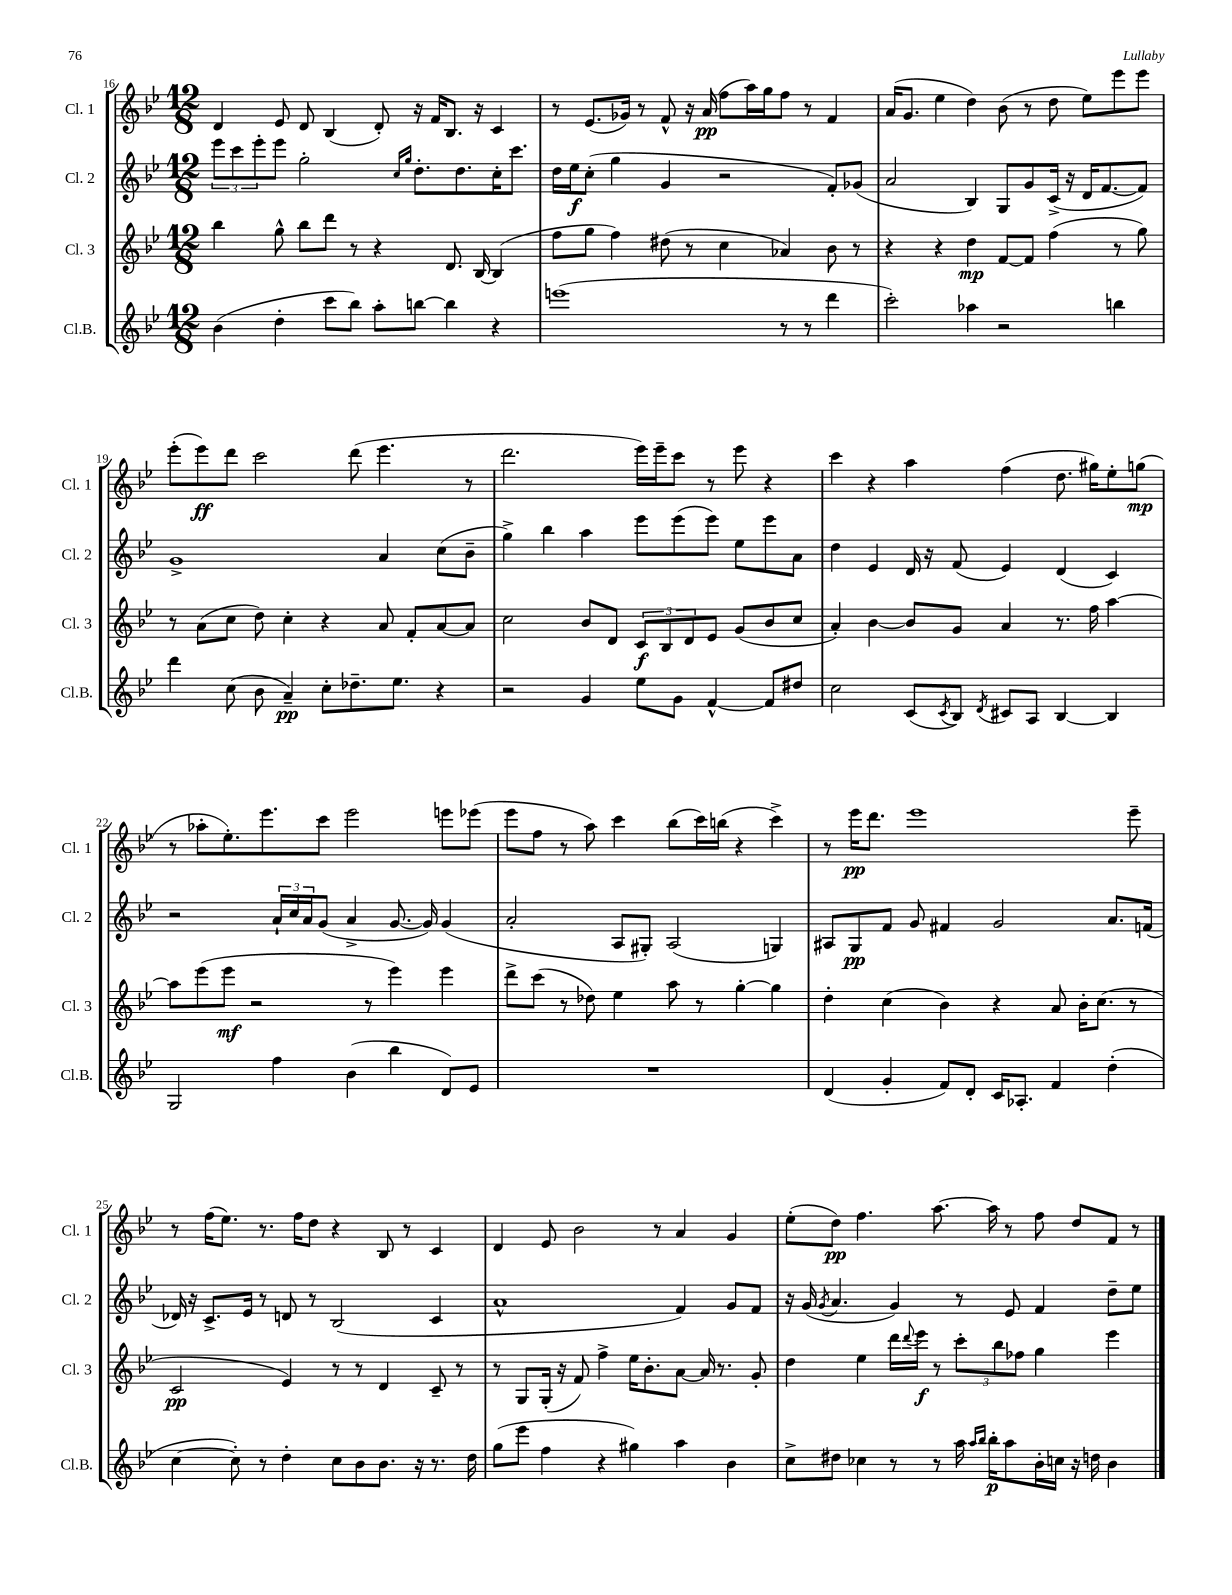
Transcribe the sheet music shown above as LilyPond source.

<<
\new StaffGroup <<
\new Staff = "s0" \with { instrumentName = "Cl. 1" shortInstrumentName = "Cl. 1" } {
    \clef treble \key bes \major \numericTimeSignature \time 12/8
    d'4 ees'8 d'8 bes4( d'8-.) r16 f'16 bes8. r16 c'4 |
    r8 ees'8.( ges'16) r8 f'8-^ r16 a'16\pp( f''8 a''16) g''16 f''8 r8 f'4 |
    a'16( g'8. ees''4 d''4) bes'8( r8 d''8 ees''8) ees'''8 ees'''8 |
    ees'''8-.( ees'''8\ff) d'''8 c'''2 d'''8( ees'''4. r8 |
    d'''2. ees'''16) ees'''16-- c'''8 r8 ees'''8 r4 |
    c'''4 r4 a''4 f''4( d''8. gis''16) ees''8-. g''8\mp( |
    r8 aes''8-. ees''8.-.) ees'''8. c'''8 ees'''2 e'''8 ees'''8( |
    ees'''8 f''8 r8 a''8) c'''4 bes''8( c'''16) b''16( r4 c'''4->) |
    r8 ees'''16\pp d'''8. ees'''1 ees'''8-- |
    r8 f''16( ees''8.) r8. f''16 d''8 r4 bes8 r8 c'4 |
    d'4 ees'8 bes'2 r8 a'4 g'4 |
    ees''8-.( d''8\pp) f''4. a''8.~ a''16 r8 f''8 d''8 f'8 r8 \bar "|." |
}
\new Staff = "s1" \with { instrumentName = "Cl. 2" shortInstrumentName = "Cl. 2" } {
    \clef treble \key bes \major \numericTimeSignature \time 12/8
    \tuplet 3/2 { ees'''8 c'''8 ees'''8-. } ees'''8 g''2-. \grace { c''16 g''16 } d''8.-. d''8. c''16-. c'''8. |
    d''16 ees''16\f c''8-.( g''4 g'4 r2 f'8-.) ges'8( |
    a'2 bes4) g8 g'8 c'16->( r16 d'16 f'8.~ f'8) |
    g'1-> a'4 c''8( bes'8-- |
    g''4->) bes''4 a''4 ees'''8 ees'''8( ees'''8) ees''8 ees'''8 a'8 |
    d''4 ees'4 d'16 r16 f'8( ees'4) d'4( c'4) |
    r2 \tuplet 3/2 { a'16-! c''16 a'16 } g'8( a'4-> g'8.~ g'16) g'4( |
    a'2-. a8 gis8-.) a2( g4) |
    ais8 g8\pp f'8 g'8 fis'4 g'2 a'8. f'16( |
    des'16) r16 c'8.-> ees'16 r8 d'8 r8 bes2( c'4 |
    a'1-^ f'4) g'8 f'8 |
    r16 g'16( \acciaccatura { g'8 } a'4. g'4) r8 ees'8 f'4 d''8-- ees''8 \bar "|." |
}
\new Staff = "s2" \with { instrumentName = "Cl. 3" shortInstrumentName = "Cl. 3" } {
    \clef treble \key bes \major \numericTimeSignature \time 12/8
    bes''4 g''8-^ bes''8 d'''8 r8 r4 d'8. bes16~ bes4( |
    f''8 g''8 f''4) dis''8( r8 c''4 aes'4) bes'8 r8 |
    r4 r4 d''4\mp f'8~ f'8 f''4( r8 g''8) |
    r8 a'8( c''8 d''8) c''4-. r4 a'8 f'8-. a'8~ a'8 |
    c''2 bes'8 d'8 \tuplet 3/2 { c'8\f bes8 d'8 } ees'8 g'8( bes'8 c''8 |
    a'4-.) bes'4~ bes'8 g'8 a'4 r8. f''16 a''4~ |
    a''8 ees'''8( ees'''8\mf r2 r8 ees'''4) ees'''4 |
    d'''8-> c'''8( r8 des''8) ees''4 a''8 r8 g''4~-. g''4 |
    d''4-. c''4( bes'4) r4 a'8 bes'16-. c''8.( r8 |
    c'2\pp ees'4) r8 r8 d'4 c'8-- r8 |
    r8 g8 g16-.( r16 f'8) f''4-> ees''16 bes'8.-. a'8~ a'16 r8. g'8-. |
    d''4 ees''4 d'''16 \appoggiatura { d'''8 } ees'''16\f r8 \tuplet 3/2 { c'''8-. bes''8 fes''8 } g''4 ees'''4 \bar "|." |
}
\new Staff = "s3" \with { instrumentName = "Cl.B." shortInstrumentName = "Cl.B." } {
    \clef treble \key bes \major \numericTimeSignature \time 12/8
    bes'4( d''4-. c'''8 bes''8) a''8-. b''8~ b''4 r4 |
    e'''1( r8 r8 d'''4 |
    c'''2-.) aes''4 r2 b''4 |
    d'''4 c''8( bes'8 a'4--\pp) c''8-. des''8.-- ees''8. r4 |
    r2 g'4 ees''8 g'8 f'4~-^ f'8 dis''8 |
    c''2 c'8( \acciaccatura { c'8 } bes8) \acciaccatura { d'8 } cis'8 a8 bes4~ bes4 |
    g2 f''4 bes'4( bes''4 d'8) ees'8 |
    R1. |
    d'4( g'4-. f'8) d'8-. c'16 aes8.-. f'4 d''4-.( |
    c''4~ c''8-.) r8 d''4-. c''8 bes'8 bes'8. r16 r8. d''16 |
    g''8( ees'''8 f''4 r4 gis''4) a''4 bes'4 |
    c''8-> dis''8 ces''4 r8 r8 a''16 \grace { a''16 bes''16 } bes''16-.\p a''8 bes'16-. c''16 r16 d''16 bes'4 \bar "|." |
}
>>
>>
\layout { \context { \Score currentBarNumber = #16 } }
